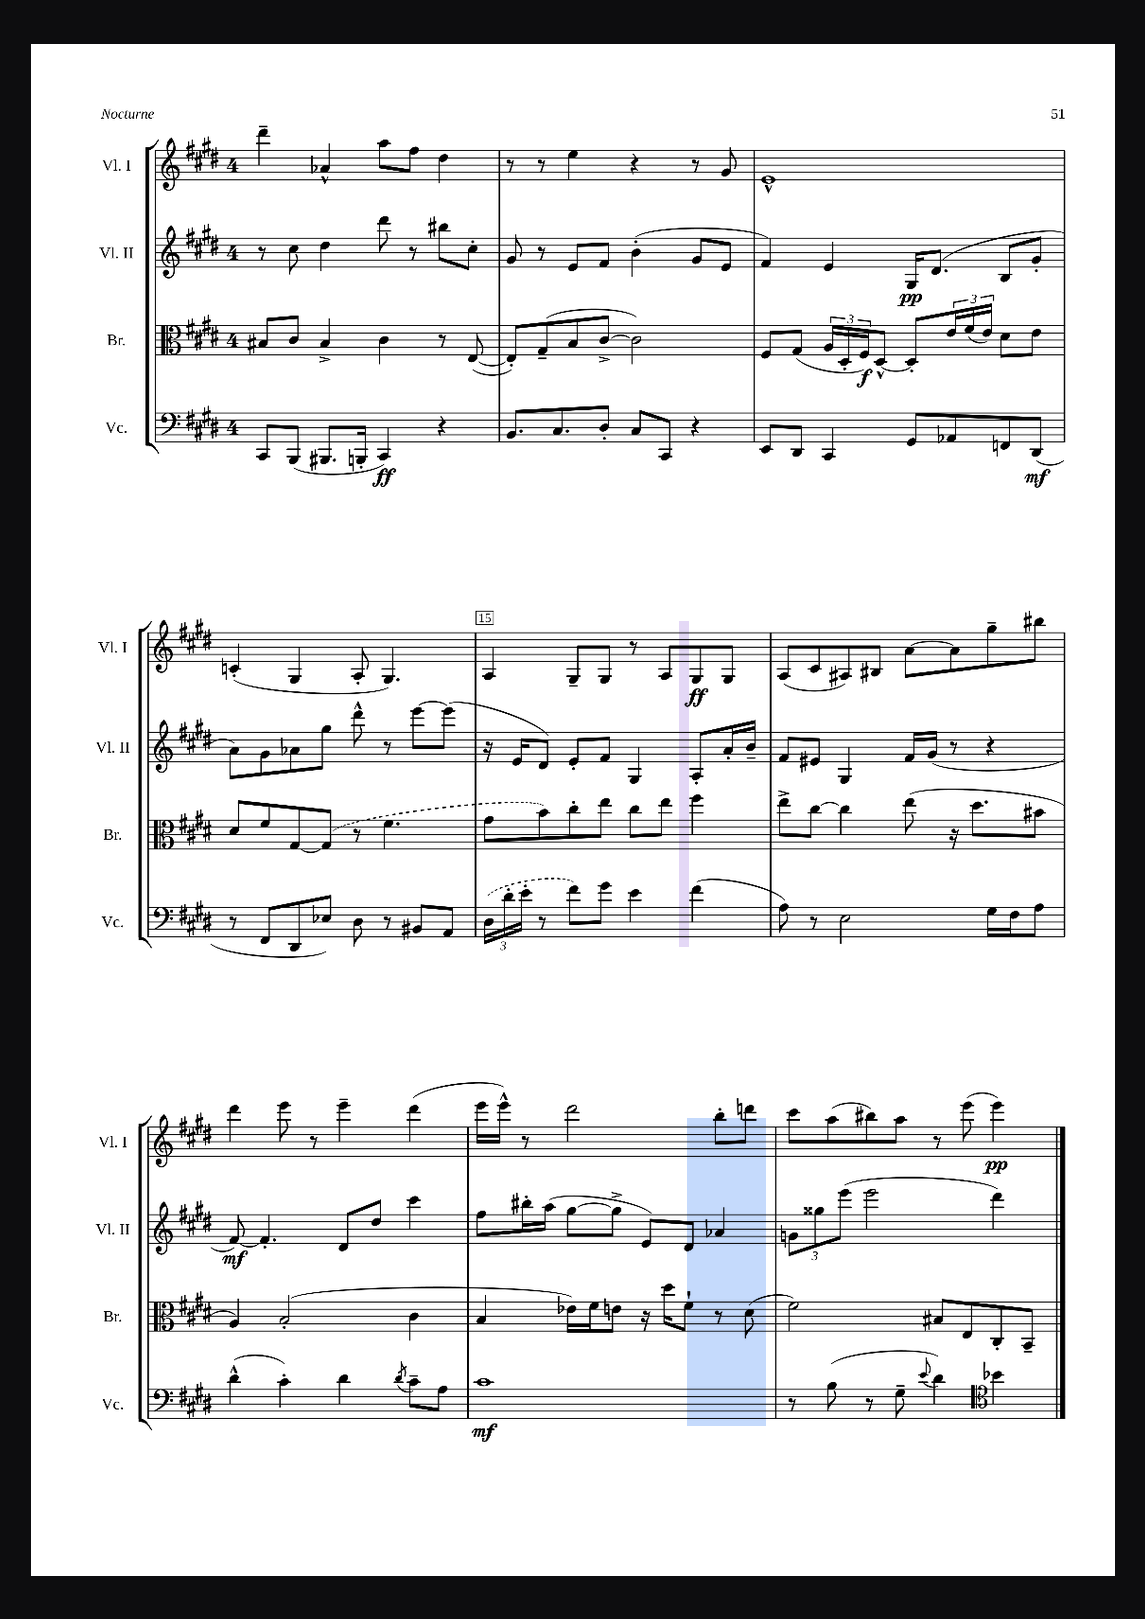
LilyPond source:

<<
\new StaffGroup <<
\new Staff = "s0" \with { instrumentName = "Vl. I" shortInstrumentName = "Vl. I" } {
    \clef treble \key e \major \once \override Staff.TimeSignature.style = #'single-digit \time 4/4
    dis'''4-- aes'4-^ a''8 fis''8 dis''4 |
    r8 r8 e''4 r4 r8 gis'8 |
    e'1-^ |
    c'4-.( gis4 a8-. gis4.) |
    a4 gis8-- gis8 r8 a8 gis8\ff gis8 |
    a8( cis'8 ais8) bis8 a'8~ a'8 gis''8-- bis''8 |
    dis'''4 e'''8 r8 e'''4-- dis'''4( |
    e'''16 e'''16-^) r8 dis'''2 b''8-. d'''8 |
    cis'''8 a''8( bis''8) a''8 r8 e'''8( e'''4\pp) \bar "|." |
}
\new Staff = "s1" \with { instrumentName = "Vl. II" shortInstrumentName = "Vl. II" } {
    \clef treble \key e \major \once \override Staff.TimeSignature.style = #'single-digit \time 4/4
    r8 cis''8 dis''4 dis'''8 r8 bis''8 cis''8-. |
    gis'8 r8 e'8 fis'8 b'4-.( gis'8 e'8 |
    fis'4) e'4 gis16\pp dis'8.( b8 gis'8-. |
    a'8) gis'8 aes'8 gis''8 dis'''8-^ r8 e'''8~ e'''8( |
    r16 e'16 dis'8) e'8-. fis'8 gis4 a8-. a'16-. b'16-- |
    fis'8 eis'8 gis4 fis'16 gis'16( r8 r4 |
    fis'8~\mf) fis'4.-. dis'8 dis''8 cis'''4 |
    fis''8 bis''16-. a''16( gis''8~ gis''8-> e'8) dis'8 aes'4 |
    \tuplet 3/2 { g'8 gisis''8 e'''8( } e'''2 dis'''4) \bar "|." |
}
\new Staff = "s2" \with { instrumentName = "Br." shortInstrumentName = "Br." } {
    \clef alto \key e \major \once \override Staff.TimeSignature.style = #'single-digit \time 4/4
    bis8 cis'8 bis4-> cis'4 r8 e8~( |
    e8-.) gis8--( b8 cis'8~-> cis'2) |
    fis8 gis8( \tuplet 3/2 { a16 dis16-. fis16\f) } dis8~-^ dis8-. \tuplet 3/2 { e'16 fis'16( e'16) } dis'8 e'8 |
    dis'8 fis'8 gis8~ \once \slurDashed gis8( r8 fis'4. |
    gis'8 b'8) cis''8-. e''8 cis''8 e''8 fis''4 |
    e''8-> cis''8~ cis''4 e''8( r16 dis''8. bis'8 |
    a4) b2-.( cis'4 |
    b4 ees'16) fis'16 e'8 r16 dis''16 fis'8-! r8 dis'8( |
    fis'2) bis8 e8 cis8-. b,8-- \bar "|." |
}
\new Staff = "s3" \with { instrumentName = "Vc." shortInstrumentName = "Vc." } {
    \clef bass \key e \major \once \override Staff.TimeSignature.style = #'single-digit \time 4/4
    cis,8 b,,8( bis,,8. b,,16-. cis,4\ff) r4 |
    b,8. cis8. dis8-. cis8 cis,8 r4 |
    e,8 dis,8 cis,4 gis,8 aes,8 f,8 dis,8\mf( |
    r8 fis,8 dis,8 ees8) dis8 r8 bis,8 a,8 |
    \tuplet 3/2 { \once \slurDashed dis16( dis'16-. e'16-. } r8 fis'8) gis'8 e'4 fis'4( |
    a8) r8 e2 gis16 fis16 a8 |
    dis'4-^( cis'4-.) dis'4 \acciaccatura { dis'8 } cis'8-- a8 |
    cis'1\mf |
    r8 b8( r8 gis8-- \appoggiatura { e'8 } dis'4) \clef tenor bes'4 \bar "|." |
}
>>
>>
\layout { \context { \Score currentBarNumber = #11 \override BarNumber.break-visibility = ##(#f #t #t) barNumberVisibility = #(every-nth-bar-number-visible 5) \override BarNumber.stencil = #(make-stencil-boxer 0.1 0.3 ly:text-interface::print) } }
